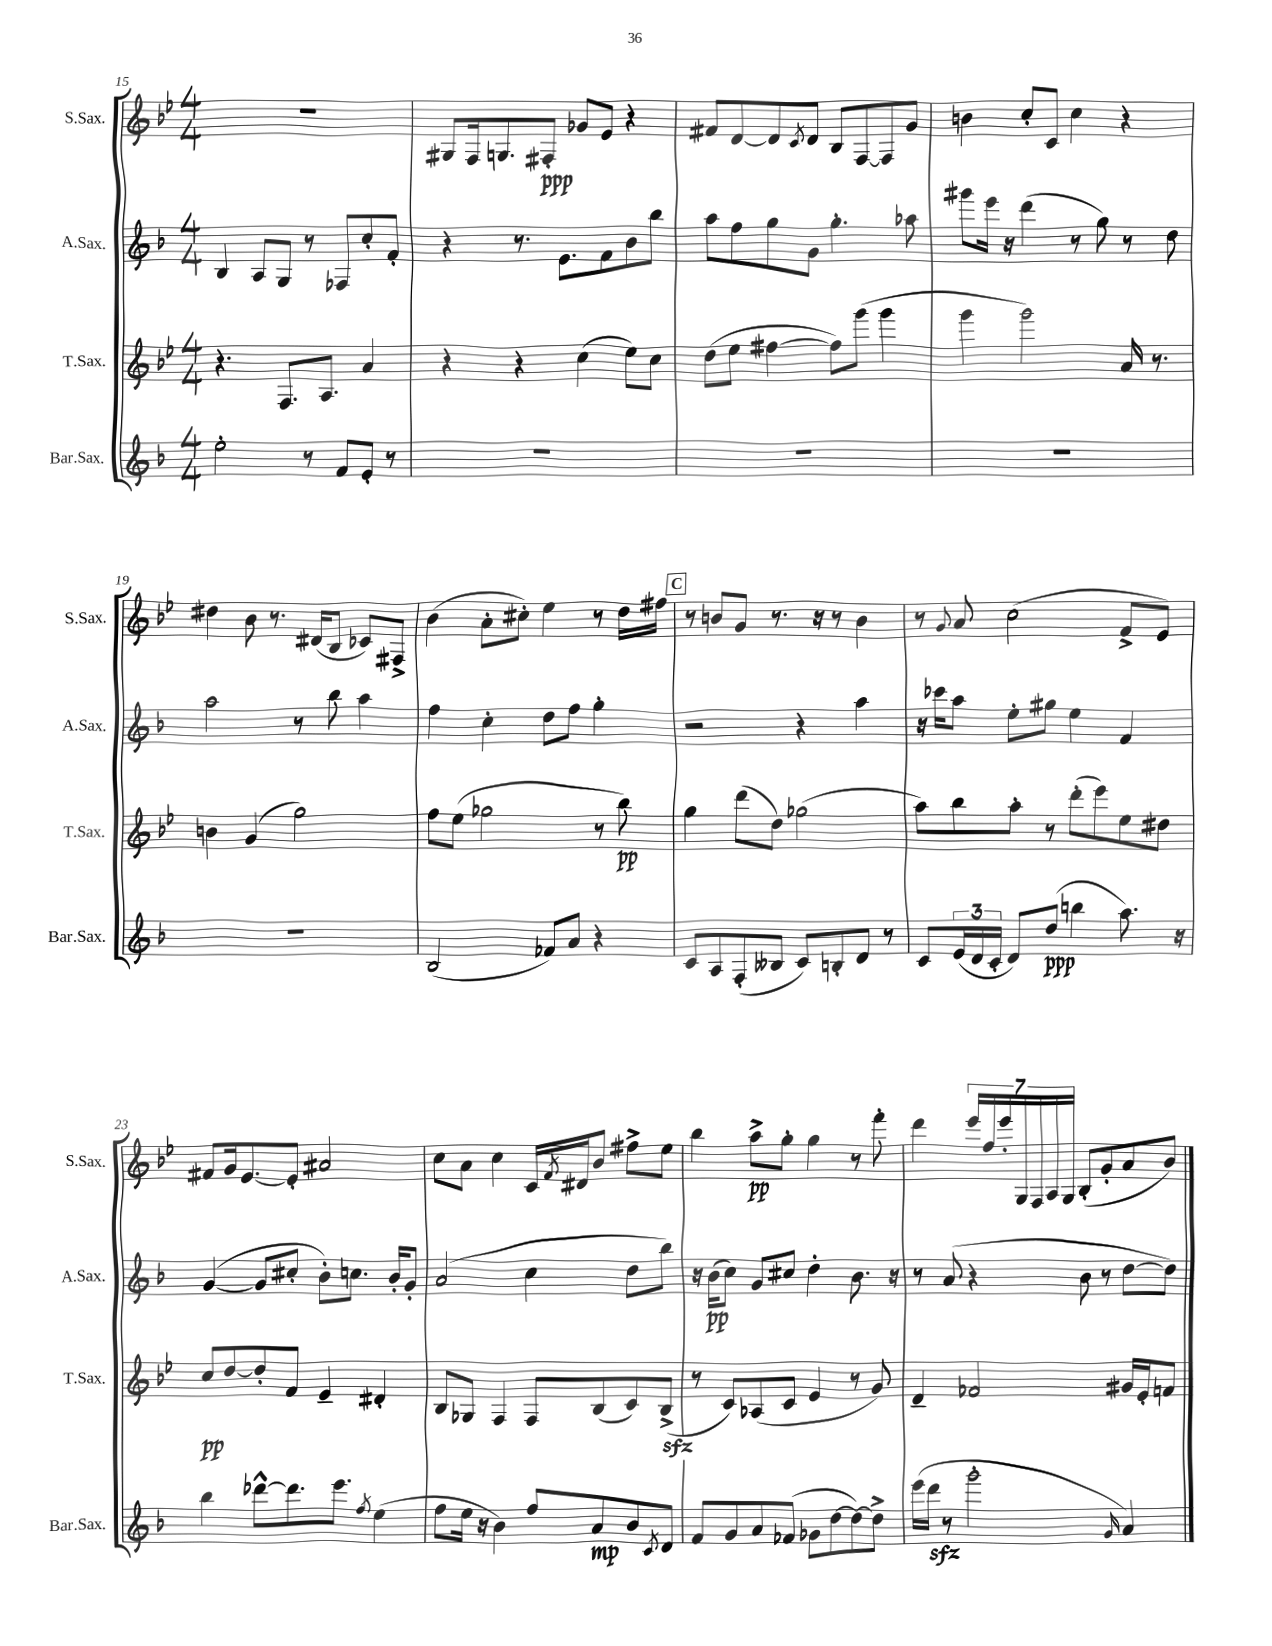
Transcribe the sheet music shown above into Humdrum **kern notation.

**kern	**kern	**kern	**kern
*staff4	*staff3	*staff2	*staff1
*clefG2	*clefG2	*clefG2	*clefG2
*k[b-]	*k[b-e-]	*k[b-]	*k[b-e-]
*M4/4	*M4/4	*M4/4	*M4/4
2ee'	4.r	4B-	1r
.	.	8A	.
.	8.F	8G	.
8r	.	8r	.
.	8.A	.	.
8f	.	8F-	.
8e'	4a	8cc'	.
8r	.	8f'	.
=	=	=	=
1r	4r	4r	8G#
.	.	.	16F
.	.	.	8.G
.	4r	8.r	.
.	.	.	8F#'
.	.	8.e	.
.	(4cc	.	8g-
.	.	8f	8e-
.	8ee-)	8b-	4r
.	8cc	8bb-	.
=	=	=	=
1r	(8dd	8aa	8f#
.	8ee-	8ff	[8d
.	[4ff#	8gg	8d]
.	.	.	8qc
.	.	8g	8d
.	8ff#])	4.gg'	8B-
.	(8ggg	.	[8F
.	4ggg	.	8F]
.	.	8aa-	8g
=	=	=	=
1r	4ggg	8ggg#	4b
.	.	16eee	.
.	.	16r	.
.	2ggg)	(4ddd	8cc'
.	.	.	8c
.	.	8r	4cc
.	.	8gg)	.
.	16a	8r	4r
.	8.r	.	.
.	.	8dd	.
=	=	=	=
1r	4b	2aa	4dd#
.	(4g	.	8b-
.	.	.	8.r
.	2gg)	8r	.
.	.	.	(16d#
.	.	8bb-	8B-
.	.	4aa	8c-)
.	.	.	8F#^
=	=	=	=
(2B-	8ff	4ff	(4b-
.	(8ee-	.	.
.	2gg-	4cc'	8a'
.	.	.	8cc#')
8f-)	.	8dd	4ee-
8a	.	8ff	.
4r	8r	4gg'	8r
.	8bb-)	.	16dd
.	.	.	16ff#
=	=	=	=
8c	4gg	2r	8r
8A	.	.	8b
(8F'	(8ddd	.	8g
8B--	8dd)	.	8.r
8c)	(2gg-	4r	.
.	.	.	16r
8B'	.	.	8r
8d	.	4aa	4b
8r	.	.	.
=	=	=	=
8c	8aa)	16r	8r
.	.	16ccc-	.
.	.	.	8qqg
(24e	8bb-	8aa	8a
24d	.	.	.
24c'	.	.	.
8d)	8aa'	8ee'	(2cc
(8dd	8r	8gg#	.
4bb	(8ddd'	4ee	.
.	8eee-)	.	.
8.aa)	8ee-	4f	8f^
.	8dd#	.	8e-)
16r	.	.	.
=	=	=	=
4bb-	8cc	([4g	8f#
.	[8dd	.	16g
.	.	.	[8.e-
[8ddd-^^	8dd']	8g]	.
8.ddd-]	8f	8cc#'	8e-']
.	4e-~	8b-')	2a#
8.eee	.	.	.
.	.	8.cc	.
8qff	.	.	.
(4ee	4d#'	.	.
.	.	16b-'	.
.	.	8g'	.
=	=	=	=
8ff	8B-	(2a	8cc
16ee	8G-	.	8a
16r	.	.	.
4b-)	4F	.	4cc
8ff	8F	4cc	16c
.	.	.	8qf
.	.	.	16d#
8a	(8B-	.	8b-
8b-	8c)	8dd	8ff#^
8qc	.	.	.
8d	(8B-^	8bb-)	8ee-
=	=	=	=
8f	8r	16r	4bb-
.	.	(16b-	.
8g	8c)	8cc)	.
8a	(8A-	8g	8aa^
(8f-	8c	8cc#	8gg'
8g-	4e-	4dd'	4gg
[8dd	.	.	.
8dd_)	8r	8.b-	8r
8dd^]	8g)	.	8fff'
.	.	16r	.
=	=	=	=
(16eee	4d~	8r	4ddd
16ddd	.	.	.
8r	.	(8a	.
2ggg'	2f-	4r	28eee-
.	.	.	28ff
.	.	.	28eee-'
.	.	.	28G
.	.	.	28F
.	.	.	28A
.	.	.	28G
.	.	8b-	(8B-'
.	.	8r	8g'
16qqg	.	.	.
4a)	16g#	[8dd	8a
.	16e-'	.	.
.	8f	8dd])	8b-)
==	==	==	==
*-	*-	*-	*-
